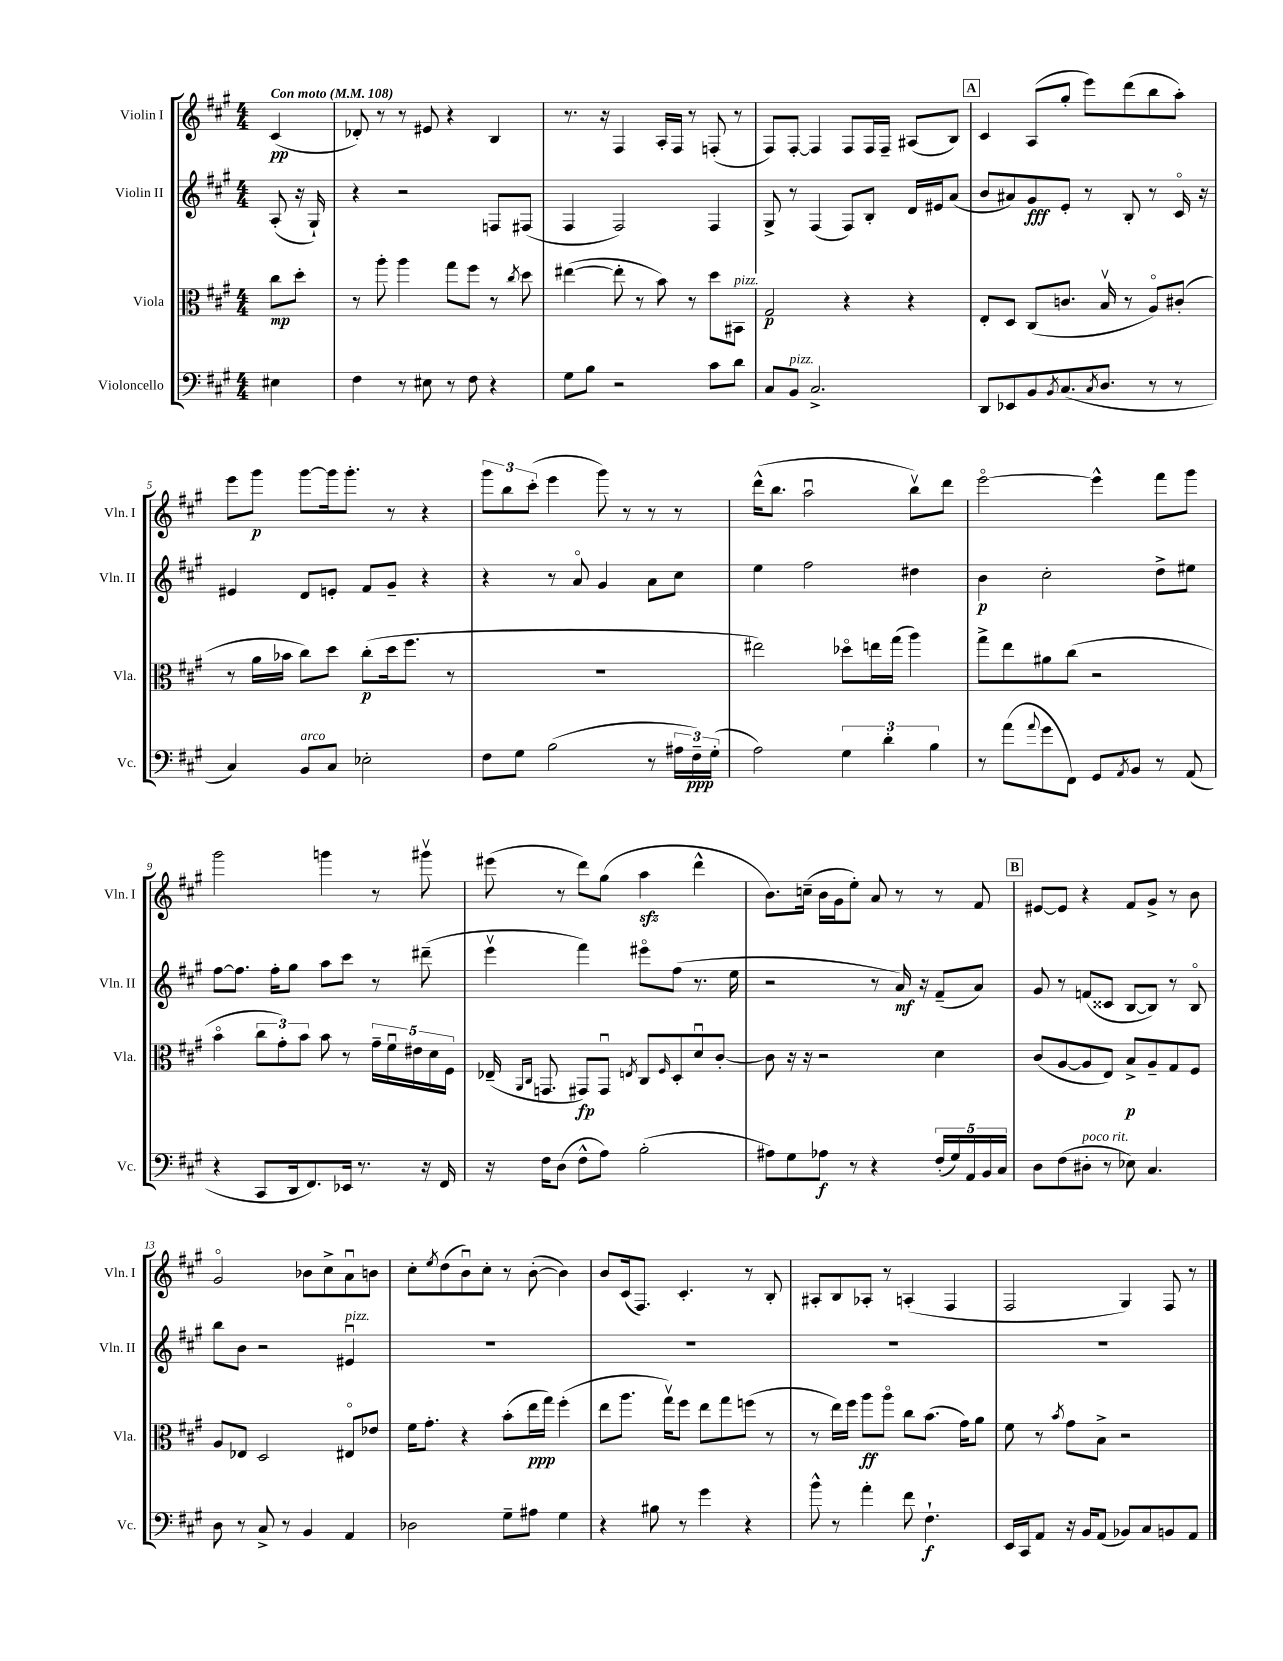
<<
\new StaffGroup <<
\new Staff = "s0" \with { instrumentName = "Violin I" shortInstrumentName = "Vln. I" } {
    \clef treble \key a \major \numericTimeSignature \time 4/4 \partial 4 \tempo "Con moto" 4 = 108
    cis'4\pp( |
    des'8-.) r8 r8 eis'8 r4 b4 |
    r8. r16 fis4 a16-. fis16 r8 f8-.( r8 |
    fis8) fis8~-. fis4 fis8 fis16 fis16-- ais8( b8) |
    \mark \markup { \box "A" } cis'4 a8( gis''8-. e'''8) d'''8( b''8 a''8-.) |
    e'''8 gis'''8\p gis'''8~ gis'''16 gis'''8.-. r8 r4 |
    \tuplet 3/2 { gis'''8 b''8 cis'''8-.( } e'''4 gis'''8) r8 r8 r8 |
    d'''16-^( b''8. a''2\downbow b''8\upbow) d'''8 |
    e'''2~\flageolet e'''4-^ fis'''8 gis'''8 |
    gis'''2 g'''4 r8 gis'''8\upbow |
    eis'''8( r8 d'''8) gis''8( a''4\sfz d'''4-^ |
    b'8.) c''16--( b'16 gis'16 e''8-.) a'8 r8 r8 fis'8 |
    \mark \markup { \box "B" } eis'8~ eis'8 r4 fis'8 gis'8-> r8 b'8 |
    gis'2\flageolet bes'8 cis''8-> a'8\downbow b'8 |
    cis''8-. \acciaccatura { e''8 } d''8( b'8\downbow) cis''8-. r8 b'8~-.( b'4) |
    b'8 cis'16( fis8.) cis'4.-. r8 b8-. |
    ais8-. b8 aes8-. r8 a4-.( fis4 |
    fis2 gis4) fis8 r8 \bar "|." |
}
\new Staff = "s1" \with { instrumentName = "Violin II" shortInstrumentName = "Vln. II" } {
    \clef treble \key a \major \numericTimeSignature \time 4/4 \partial 4
    a8-.( r16 gis16-!) |
    r4 r2 f8 fis8( |
    fis4 fis2) fis4 |
    gis8-> r8 fis4( fis8) b8-. d'16 eis'16 a'8( |
    \mark \markup { \box "A" } b'8 ais'8) gis'8\fff e'8-. r8 b8-. r8 cis'16\flageolet r16 |
    eis'4 d'8 e'8-. fis'8 gis'8-- r4 |
    r4 r8 a'8\flageolet gis'4 a'8 cis''8 |
    e''4 fis''2 dis''4 |
    b'4\p cis''2-. d''8-> eis''8 |
    fis''8~ fis''8. fis''16-. gis''8 a''8 cis'''8 r8 dis'''8--( |
    e'''4\upbow fis'''4) eis'''8\flageolet fis''8( r8. e''16 |
    r2 r8 a'16\mf) r16 fis'8--( a'8) |
    \mark \markup { \box "B" } gis'8 r8 f'8( cisis'8 b8~ b8) r8 b8\flageolet |
    b''8 b'8 r2 eis'4\downbow^\markup { \italic "pizz." } |
    R1 |
    R1 |
    R1 |
    R1 \bar "|." |
}
\new Staff = "s2" \with { instrumentName = "Viola" shortInstrumentName = "Vla." } {
    \clef alto \key a \major \numericTimeSignature \time 4/4 \partial 4
    cis''8\mp d''8-. |
    r8 a''8-. a''4 gis''8 fis''8 r8 \acciaccatura { cis''8 } d''8 |
    eis''4~( eis''8-. r8 b'8) r8 d''8 bis,8^\markup { \italic "pizz." } |
    gis2\p r4 r4 |
    \mark \markup { \box "A" } e8-. d8 cis8( c'8. b16\upbow r8 a8\flageolet) cis'8-.( |
    r8 a'16 bes'16 cis''8) d''8 cis''8-.\p( d''16 fis''8. r8 |
    R1 |
    eis''2) des''8\flageolet e''16 gis''16( a''4) |
    gis''8-> e''8 ais'8 cis''8( r2 |
    b'4\flageolet \tuplet 3/2 { cis''8 gis'8-.) b'8 } b'8 r8 \tuplet 5/4 { gis'16-- fis'16\downbow eis'16 d'16 fis16 } |
    ees16--( \grace { a,16 cis16 } g,8. gis,8\fp) gis,8\downbow \acciaccatura { e8 } cis8 \grace { fis16 } d8-. d'8\downbow cis'8~-. |
    cis'8 r16 r16 r2 d'4 |
    \mark \markup { \box "B" } cis'8( a8~ a8 e8) b8->\p a8-- gis8 fis8 |
    a8 ees8 d2 eis8\flageolet ees'8 |
    fis'16 gis'8.-. r4 b'8-.( e''16\ppp gis''16) fis''4-.( |
    e''8 a''8. gis''16\upbow) fis''8 e''8 gis''8 f''8( r8 |
    r8 e''16) fis''16 a''8\ff a''8\flageolet cis''8 b'8.( gis'16) a'8 |
    fis'8 r8 \acciaccatura { b'8 } gis'8 b8-> r2 \bar "|." |
}
\new Staff = "s3" \with { instrumentName = "Violoncello" shortInstrumentName = "Vc." } {
    \clef bass \key a \major \numericTimeSignature \time 4/4 \partial 4
    eis4 |
    fis4 r8 eis8 r8 fis8 r4 |
    gis8 b8 r2 cis'8 d'8 |
    cis8 b,8^\markup { \italic "pizz." } cis2.-> |
    \mark \markup { \box "A" } d,8 ees,8 b,8 \acciaccatura { b,8 } cis8.( \acciaccatura { cis8 } d8. r8 r8 |
    cis4) b,8^\markup { \italic "arco" } cis8 ees2-. |
    fis8 gis8 b2( r8 \tuplet 3/2 { ais16 fis16--\ppp) gis16-.( } |
    a2) \tuplet 3/2 { gis4 d'4-. b4 } |
    r8 a'8( \appoggiatura { a'8 } gis'8 fis,8) gis,8 \acciaccatura { a,8 } b,8 r8 a,8( |
    r4 cis,8 d,16 fis,8.) ees,16 r8. r16 fis,16 |
    r16 fis16 d8( fis8-^ a8) b2-.( |
    ais8) gis8 aes8\f r8 r4 \tuplet 5/4 { fis16-.( gis16) a,16 b,16 cis16 } |
    \mark \markup { \box "B" } d8 fis8( dis8-.^\markup { \italic "poco rit." } r8 ees8) cis4. |
    d8 r8 cis8-> r8 b,4 a,4 |
    des2 gis8-- ais8 gis4 |
    r4 bis8 r8 gis'4 r4 |
    b'8-^ r8 a'4-. fis'8 fis4.-!\f |
    e,16 cis,16 a,8 r16 b,16 a,8( bes,8) cis8 b,8 a,8 \bar "|." |
}
>>
>>
